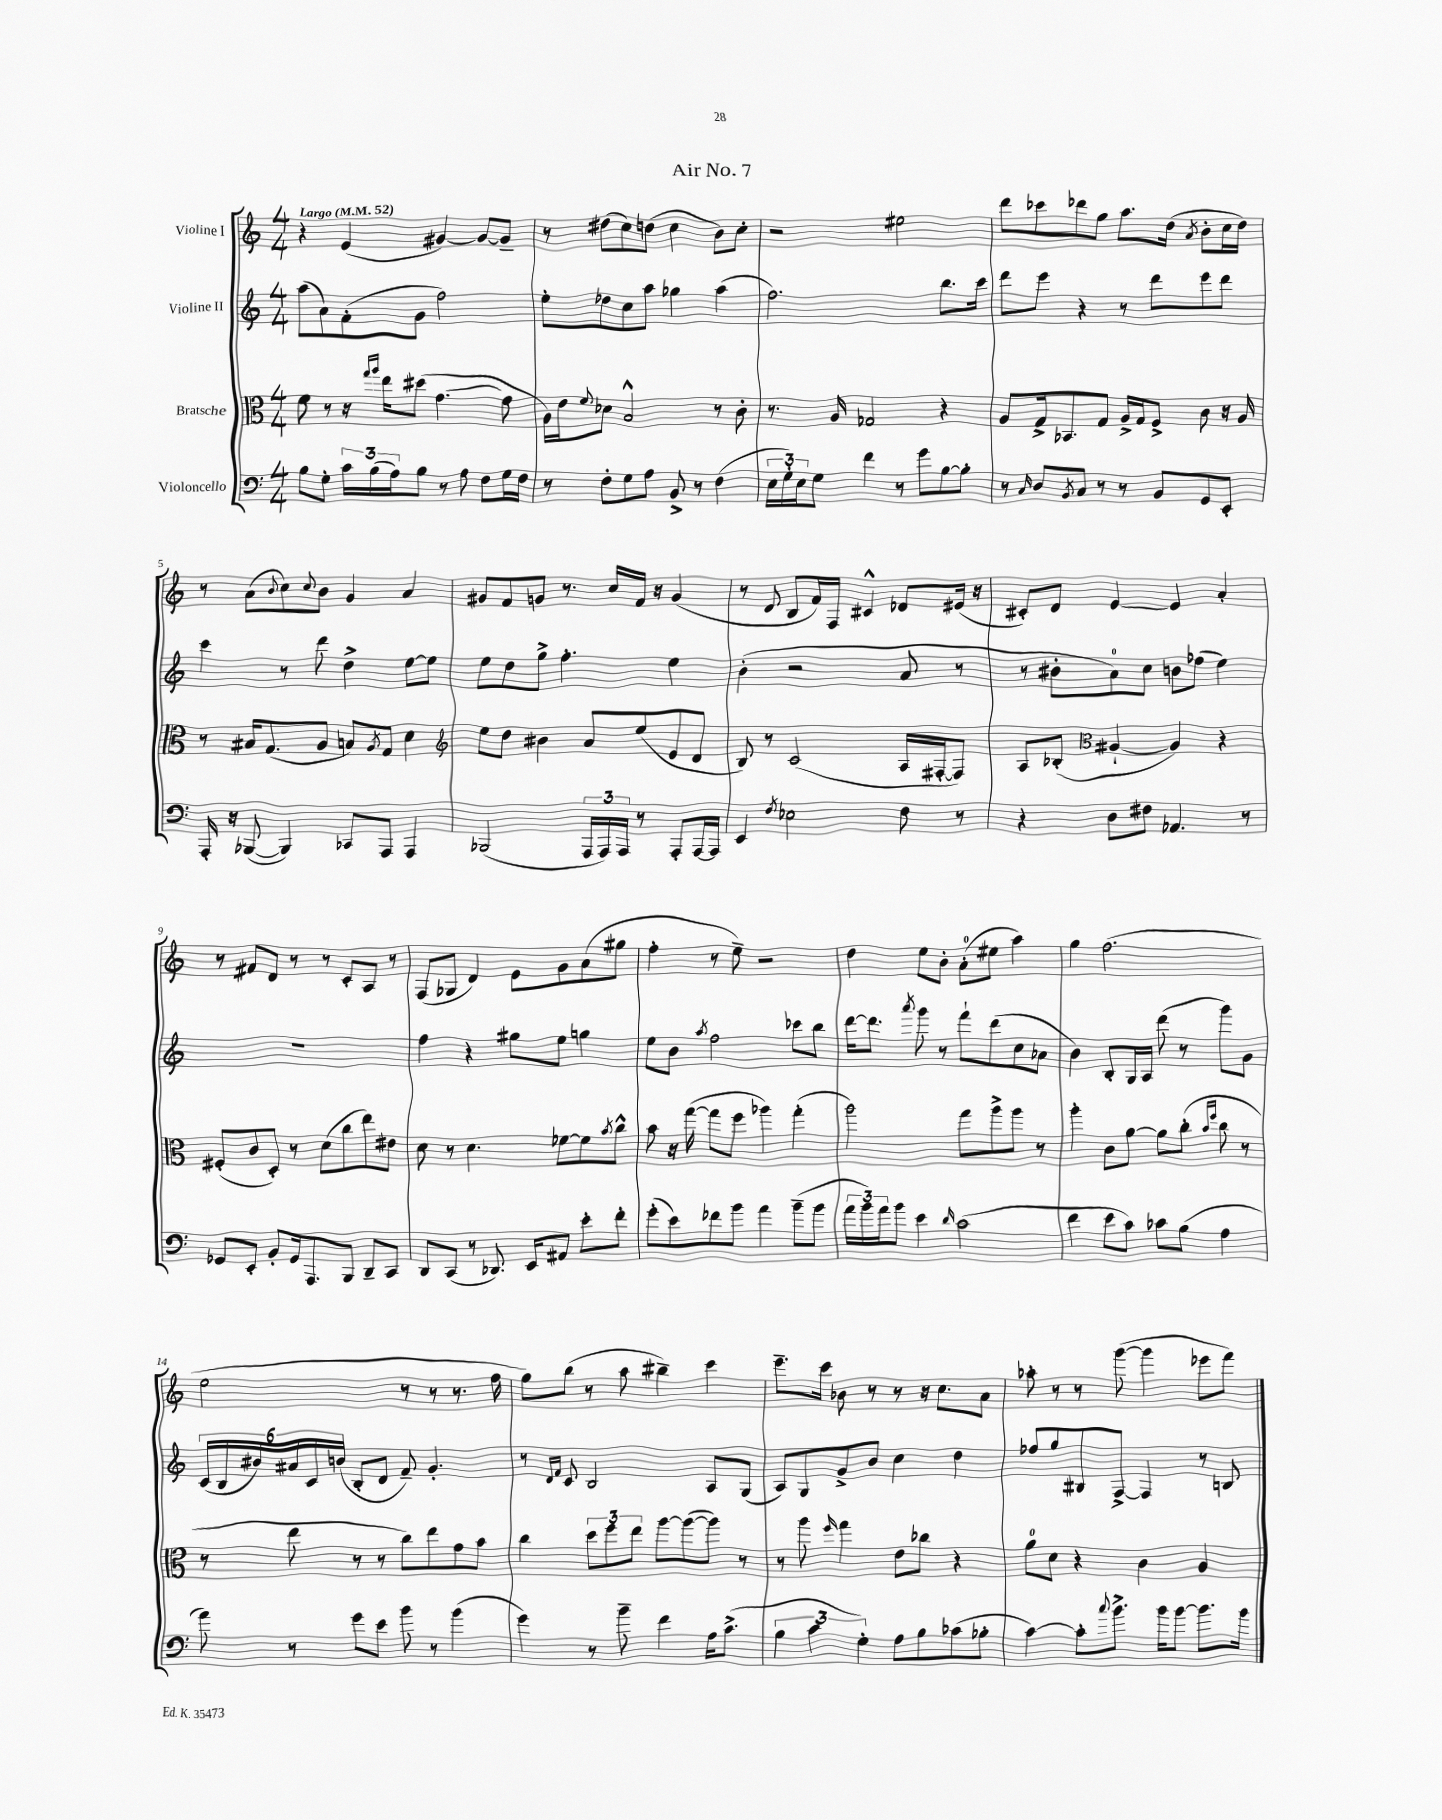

**kern	**kern	**kern	**kern
*part4	*part3	*part2	*part1
*staff4	*staff3	*staff2	*staff1
*I"Violoncello	*I"Bratsche	*I"Violine II	*I"Violine I
*clefF4	*clefC3	*clefG2	*clefG2
*k[]	*k[]	*k[]	*k[]
*M4/4	*M4/4	*M4/4	*M4/4
*MM52	*MM52	*MM52	*MM52
=1	=1	=1	=1
!	!	!	!LO:TX:a:B:t=Largo
8B\L	8f\	(8aa\L	4r
8G'\J	8r	8a\)	.
24c\LL	16r	(8f'\	(4e/
(24B\	.	.	.
.	16qqgg/LL	.	.
.	16qqaa/JJ	.	.
.	16ee\KL	.	.
24A\J)	.	.	.
8B\J	(8dd#X\J	8g\J	.
8r	[4.g\	2ff\)	[4g#X/)
8A\	.	.	.
8F\L	.	.	8g#/L_
16G\L	8g\]	.	8g#~/J]
16F\JJ	.	.	.
=2	=2	=2	=2
8r	16A\LL)	8ee'\L	8r
.	16e\J	.	.
.	8qqf/	.	.
8F'\L	8d-X\J	8dd-X\	(8dd#X\L
8G\	2B^^/	8cc\	8cc\)
8A\J	.	8aa\J	(8ddn\J
8BB^/	.	4gg-X\	4cc\
8r	.	.	.
(4F\	8r	(4aa\	8b\L)
.	8c'\	.	8cc'\J
=3	=3	=3	=3
24E\LL	8.r	2.ff\)	2r
24G'\)	.	.	.
24E\J	.	.	.
8G\J	.	.	.
.	16A/	.	.
4f\	2G-X/	.	.
8r	.	.	2ee#X\
8g\L	.	.	.
[8B\	4r	8.bb\L	.
8B'\J]	.	.	.
.	.	16ccc\Jk	.
=4	=4	=4	=4
8r	8A/L	8ddd\L	8ddd\L
16qqC/	.	.	.
8D/L	16G^/k	8eee\J	8ccc-X\
.	8.BB-X/	.	.
8qBB/	.	.	.
8C/J	.	4r	8ddd-X\
8r	8G/J	.	8gg\J
8r	16A^/LL	8r	8.aa\L
.	16G/J	.	.
8BB/L	8F^/J	8ddd\L	.
.	.	.	(16dd\Jk
.	.	.	8qa/
8GG/	8c\	8eee\	8b'\L
8EE'/J	16r	8ddd\J	16cc\L
.	16A/	.	16dd\JJ)
!!LO:LB:g=z
=5	=5	=5	=5
16AAA'/	8r	4ccc\	8r
16r	.	.	.
([8BBB-X/	16B#X/KL	.	(8a\L
.	(8.G/	.	.
.	.	.	8qqb/
4BBB-/])	.	8r	8cc\)
.	.	.	8qqcc/
.	8A/J	8ddd\	8b\J
8CC-X/L	8Bn/L)	4dd^\	4g/
.	8qA/	.	.
8AAA/J	8G/J	.	.
4AAA/	4d\	[8ee\L	4a/
.	.	8ee\J]	.
=6	=6	=6	=6
*	*clefG2	*	*
(2BBB-X/	8ee\L	8ee\L	8g#X/L
.	8dd\J	8dd\	8f/
.	4b#X\	8gg^\J	8gn/J
.	.	4.ff'\	8.r
24AAA/LL	8a/L	.	.
24AAA/)	.	.	.
.	.	.	16cc/LL
24AAA/JJ	.	.	.
8r	(8ee/	.	16f/JJ
.	.	.	16r
8AAA'/L	8e/	4ee\	(4g/
[16AAA/L	8d/J	.	.
16AAA/JJ]	.	.	.
=7	=7	=7	=7
4EE/	8B/)	(4b'\	8r
.	8r	.	8d/
8qF/	.	.	.
2E-X\	(2c/	2r	8B/L
.	.	.	16f/L)
.	.	.	16F/JJ
.	.	.	4c#X^^/
8F\	16A/LL	8a/	8d-X/L
.	[16F#X'/J	.	.
8r	8F#/J])	8r	(16e#X/Jk
.	.	.	16r
=8	=8	=8	=8
4r	8A/L	8r	8c#X'/L)
.	(8B-X'/J	8b#X'\L	8d/J
*	*clefC3	*	*
8D\L	[4A#X`/	8a\)	[4e/
8F#X\J	.	8cc\J	.
4.AA-X/	4A#/])	8bn\L	4e/]
.	.	(8ff-X\J	.
.	4r	4ee\)	4a'/
8r	.	.	.
!!LO:LB:g=z
=9	=9	=9	=9
8GG-X/L	(8F#X'/L	1r	8r
8EE'/J	8c/	.	8f#X/L
8BB'/L	8D'/J)	.	8d/J
16GG-/k	8r	.	8r
8.AAA/	.	.	.
.	(8d\L	.	8r
8BBB/J	8cc\	.	8c'/L
8DD~/L	8ee\)	.	8A/J
8CC/J	8e#X\J	.	8r
=10	=10	=10	=10
8DD/L	8d\	4ff\	(8F/L
(8CC/J	8r	.	8G-X/J
8r	4.d\	4r	4d/)
8.DD-X/)	.	.	.
.	.	8gg#X\L	8e\L
16EE/KL	.	.	.
8AA#X/J	[8f-X\L	8ee\J	8g\
8e'\L	8f-\]	4ggn\	(8a\
.	8qb/	.	.
8f'\J	8cc^^\J	.	8gg#X\J
=11	=11	=11	=11
(8g'\L	8b\	8ee\L	4ff'\
8e\)	16r	8b\J	.
.	([16gg\	.	.
.	.	8qaa/	.
8f-X\	8gg\L]	2ff\	8r
8b\J	8ff\J	.	8ee~\)
4a\	4aa-X\)	.	2r
(8b~\L	(4gg'\	8ccc-X\L	.
8b\J	.	8bb\J	.
=12	=12	=12	=12
24a\LL	2aa\)	[16ddd\KL	4dd\
24b\)	.	.	.
.	.	8.ddd\J]	.
24a\J	.	.	.
8b\J	.	.	.
.	.	8qaaa/	.
4e\	.	8ggg\	8ee\L
.	.	8r	8b'\J
16qqd/	.	.	.
(2c\	8gg\L	8fff`\L	(8a'\L
.	8aa^\	(8ddd\	8ee#X\J
.	8aa\J	8cc\	4aa\)
.	8r	8a-X\J	.
=13	=13	=13	=13
4f\	4aa'\	4b\)	4gg\
8e\L	8c\L	8B'/L	(2.ff\
8c\J)	[8a\J	16G/L	.
.	.	16A/JJ	.
8c-X\L	8a\L]	(8ddd\	.
(8B\J	(8cc'\J	8r	.
.	16qqb/LL	.	.
.	16qqff/JJ	.	.
4A\	8cc\	8ggg\L)	.
.	8r	8g\J	.
!!LO:LB:g=z
=14	=14	=14	=14
8a\)	8r	(24c/LL	2ee\
.	.	24B/	.
.	.	24b#X/)	.
8r	8ee\	24a#X/	.
.	.	24c/	.
.	.	(24bn/JJ	.
8g\L	8r	8B'/L	.
8e\J	8r	8d/J	.
8b\	8cc\L)	8f~/)	8r
8r	8ee\	4.g'/	8r
(4b\	8g\	.	8.r
.	8b\J	.	.
.	.	.	16ff\
=15	=15	=15	=15
4g\)	4cc\	8r	8gg\L)
.	.	16qqd/LL	.
.	.	16qqf/JJ	.
.	.	8c/	(8bb\J
8r	12dd\L	2B/	8r
.	12ff\	.	.
8b~\	.	.	8aa\
.	12ee\J	.	.
4f\	[8aa\L	.	4bb#X~\)
.	(8aa\_	.	.
16A\KL	8aa\J])	8A/L	4ccc\
(8.c^\J	.	.	.
.	8r	(8G/J	.
=16	=16	=16	=16
6B\	8r	8A/L)	8.eee~\L
.	8aa\	8G/	.
6c\	.	.	.
.	.	.	16ccc\Jk
.	16qqff/	.	.
.	4gg\	8g^/	8b-X\
6G'\)	.	.	.
.	.	8b/J	8r
8A\L	8e\L	4cc\	8r
8B\	8cc-X\J	.	16r
.	.	.	8.cc\L
(8c-X\	4r	4dd\	.
8B-X'\J	.	.	8a\J
=17	=17	=17	=17
[4c\)	8a\L	8ff-X/L	8aa-X'\
.	8d\J	8gg/	8r
8c'\L]	4r	8B#X/	8r
8qqcc/	.	.	.
8.b^\J	.	[8F^/J	([8ggg\
.	4c\	4F/]	4ggg\]
16b\KL	.	.	.
[8b\J	.	.	.
8.b\L]	4A/	8r	8eee-X\L
.	.	8Bn/	8fff\J)
16b\Jk	.	.	.
==	==	==	==
*-	*-	*-	*-
